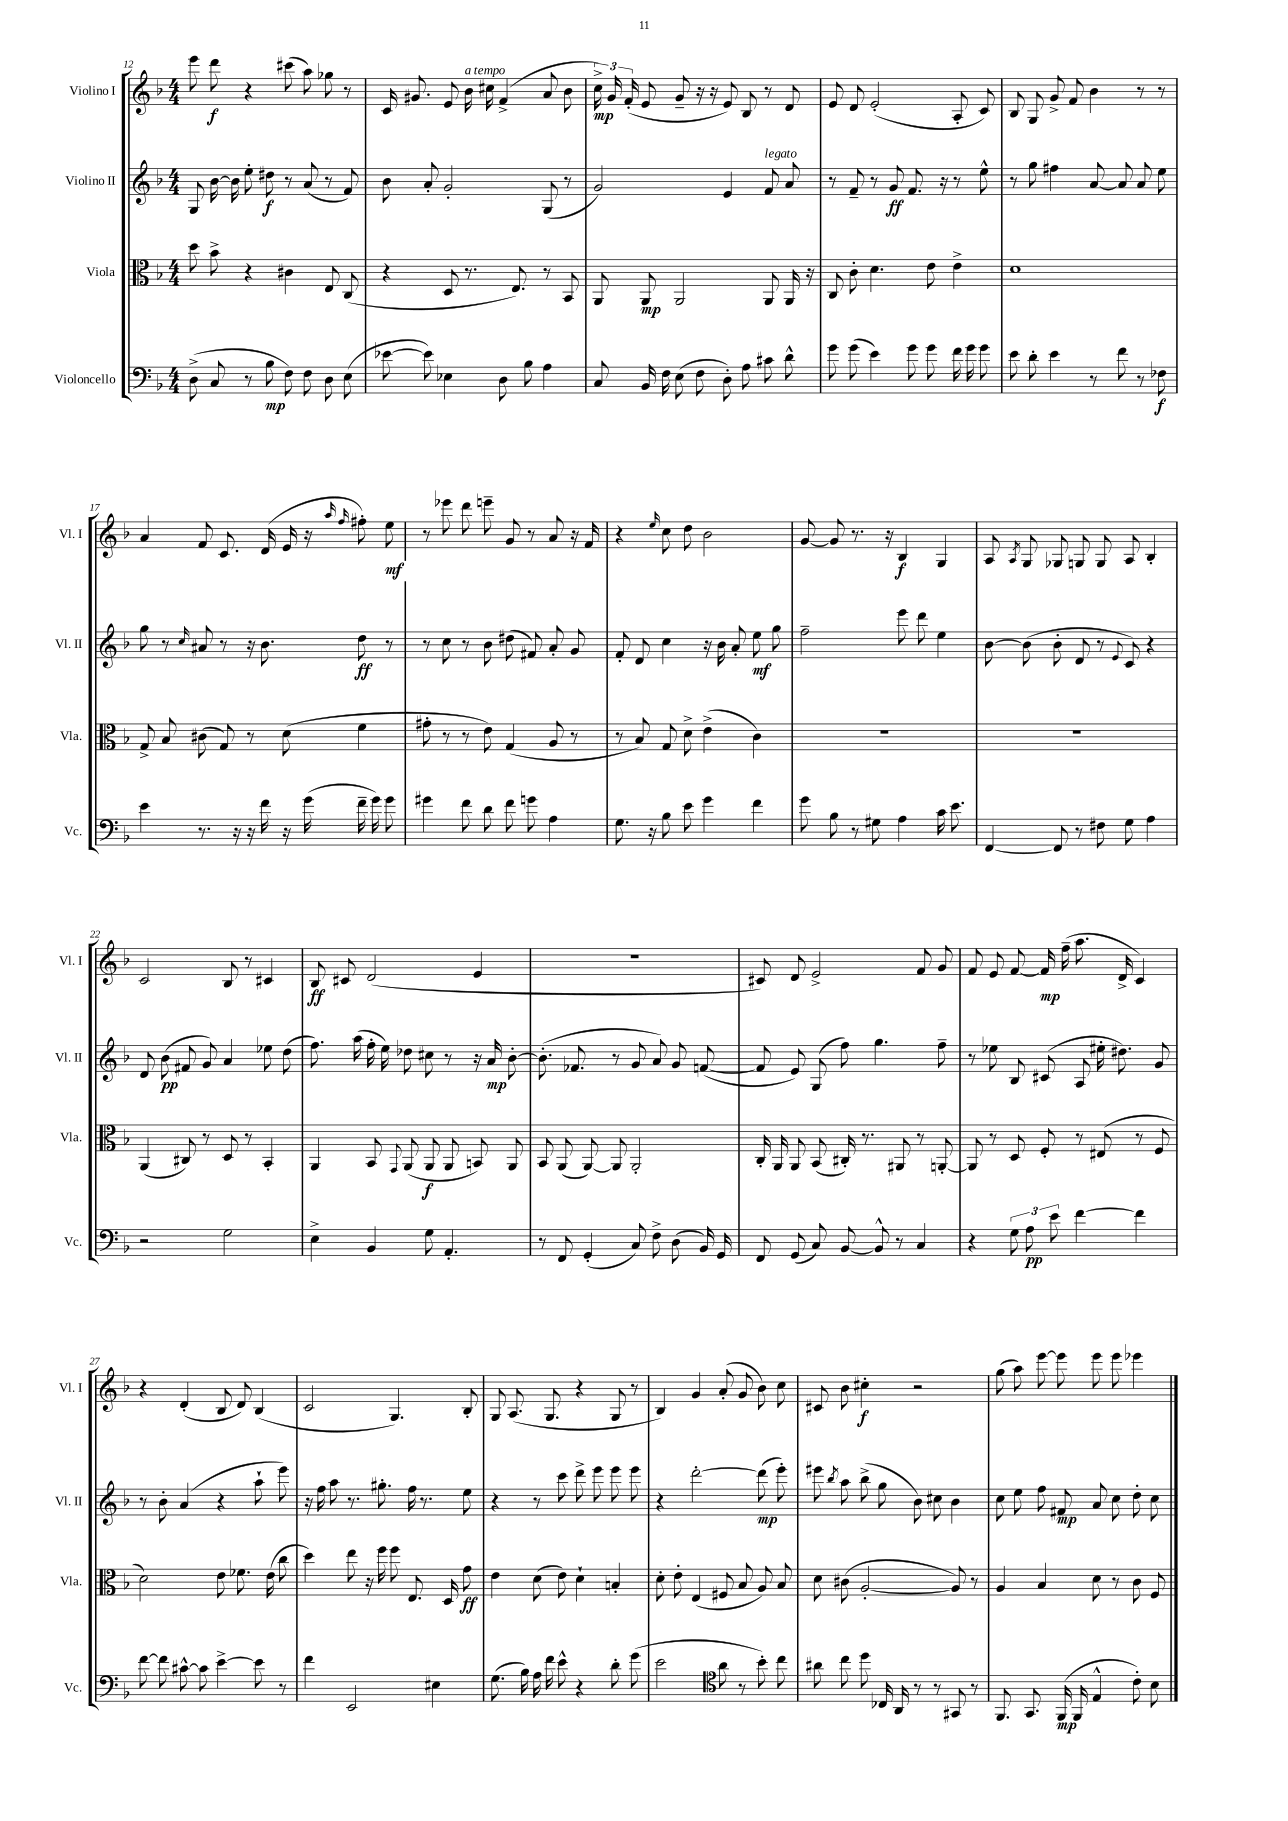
<<
\new StaffGroup <<
\new Staff = "s0" \with { instrumentName = "Violino I" shortInstrumentName = "Vl. I" } {
    \clef treble \key f \major \numericTimeSignature \time 4/4
    \autoBeamOff e'''8 d'''8\f r4 cis'''8( a''8) ges''8 r8 |
    c'16 gis'8. e'8 bes'16^\markup { \italic "a tempo" } cis''16 f'4->( a'8 bes'8 |
    \tuplet 3/2 { c''16->\mp) g'16 f'16-.( } e'8 g'8-- r16 r16 e'8) bes8 r8 d'8 |
    e'8 d'8 e'2-.( a8-. c'8) |
    bes8 g8 g'8-> f'8 bes'4 r8 r8 |
    a'4 f'8 c'8. d'16( e'16 r16 \grace { a''16 f''16 } fis''8-.) e''8\mf |
    r8 ees'''8 d'''8 e'''8-- g'8 r8 a'8 r16 f'16 |
    r4 \grace { e''16 } c''8 d''8 bes'2 |
    g'8~ g'8 r8. r16 bes4\f g4 |
    a8 \acciaccatura { a8 } g8 ges8 g8 g8 a8 bes4-. |
    c'2 bes8 r8 cis'4 |
    bes8\ff cis'8 d'2( e'4 |
    R1 |
    cis'8) d'8 e'2-> f'8 g'8 |
    f'8 e'8 f'8~ f'16\mp f''16--( a''8. d'16-> c'4) |
    r4 d'4-.( bes8 d'8) bes4( |
    c'2 g4.) bes8-. |
    g8 a8.( g8. r4 g8 r8 |
    bes4) g'4 a'8-.( g'8 bes'8) c''8 |
    cis'8 bes'8 cis''4-.\f r2 |
    g''8( a''8) e'''8~ e'''8 e'''8 e'''8 ees'''4 \bar "|." |
}
\new Staff = "s1" \with { instrumentName = "Violino II" shortInstrumentName = "Vl. II" } {
    \clef treble \key f \major \numericTimeSignature \time 4/4
    \autoBeamOff g8 bes'16~ bes'16 e''8-. dis''8\f r8 a'8( r8 f'8) |
    bes'8 a'8-. g'2-. g8( r8 |
    g'2) e'4 f'8^\markup { \italic "legato" } a'8 |
    r8 f'8-- r8 g'8\ff f'8. r16 r8 e''8-^ |
    r8 g''8 fis''4 a'8~ a'8 a'8 e''8 |
    g''8 r8 \grace { c''16 } ais'8 r8 r16 bes'8. d''8\ff r8 |
    r8 c''8 r8 bes'8 dis''8( fis'8) a'8-. g'8 |
    f'8-. d'8 c''4 r16 bes'16 a'8-. e''8\mf g''8 |
    f''2-- e'''8 d'''8 e''4 |
    bes'8~ bes'8( bes'8-. d'8 r8 \appoggiatura { e'8 } c'8) r4 |
    d'8 bes'8\pp( fis'8 g'8) a'4 ees''8 d''8( |
    f''8.) a''16( f''16-. e''16) des''8 cis''8 r8 r16 a'16\mp bes'8~-. |
    bes'8.-.( fes'8. r8 g'8 a'8) g'8 f'8~( |
    f'8 e'8) g8( f''8) g''4. f''8-- |
    r8 ees''8 bes8 cis'8( a8 eis''16-. dis''8.) g'8 |
    r8 bes'8-. a'4( r4 a''8-! e'''8) |
    r16 f''16 a''8 r8. gis''8.-. f''16 r8. e''8 |
    r4 r8 c'''8 d'''8-> e'''8 e'''8 e'''8 |
    r4 d'''2~-. d'''8\mp( e'''8-.) |
    eis'''8 \acciaccatura { bes''8 } a''8 bes''8->( g''8 bes'8) cis''8 bes'4 |
    c''8 e''8 f''8 fis'8\mp a'8 c''8 d''8-. c''8 \bar "|." |
}
\new Staff = "s2" \with { instrumentName = "Viola" shortInstrumentName = "Vla." } {
    \clef alto \key f \major \numericTimeSignature \time 4/4
    \autoBeamOff d''8 bes'8-> r4 cis'4 e8 c8( |
    r4 d8 r8. e8.) r8 bes,8 |
    a,8 a,8\mp a,2 a,8 a,16 r16 |
    c8 c'8-. d'4. e'8 e'4-> |
    d'1 |
    g8-> bes8 cis'8( g8) r8 d'8( f'4 |
    gis'8-. r8 r8 e'8) g4( a8 r8 |
    r8 bes8) g8 d'8-> e'4->( c'4) |
    R1 |
    R1 |
    a,4( cis8) r8 d8 r8 bes,4-. |
    a,4 bes,8 \appoggiatura { g,8 } a,8( a,8\f a,8 b,8) a,8 |
    bes,8 a,8( a,8~) a,8 a,2-. |
    c16-. a,16 a,8 bes,8( cis16-.) r8. ais,8 r8 a,8~-. |
    a,8 r8 d8 f8-. r8 eis8( r8 f8 |
    d'2) e'8 fes'8. e'16( c''8 |
    d''4) e''8 r16 f''16 f''8 e8. d16 g'8\ff |
    e'4 d'8( e'8) d'4-! b4-. |
    d'8-. e'8-. e4( fis8 bes8 a8) bes8 |
    d'8 cis'8( a2~-. a8) r8 |
    a4 bes4 d'8 r8 c'8 f8 \bar "|." |
}
\new Staff = "s3" \with { instrumentName = "Violoncello" shortInstrumentName = "Vc." } {
    \clef bass \key f \major \numericTimeSignature \time 4/4
    \autoBeamOff d8->( c8 r8 bes8\mp f8) f8 d8 e8( |
    ees'8~ ees'8) ees4 d8 bes8 a4 |
    c8 bes,16 f16 e8( f8 d8-.) a8 cis'8 d'8-^ |
    g'8 g'8( e'4) g'8 g'8 f'16 g'16 g'8 |
    e'8 d'8-. e'4 r8 f'8 r8 fes8\f |
    e'4 r8. r16 r16 f'16 r16 g'16( f'16-- g'16) g'8 |
    gis'4 f'8 d'8 f'8 g'8 a4 |
    g8. r16 bes8 e'8 g'4 f'4 |
    g'8 bes8 r8 gis8 a4 c'16 e'8. |
    f,4~ f,8 r8 fis8 g8 a4 |
    r2 g2 |
    e4-> bes,4 g8 a,4.-. |
    r8 f,8 g,4-.( c8) f8-> d8( bes,16) g,16 |
    f,8 g,8( c8) bes,8~ bes,8-^ r8 c4 |
    r4 \tuplet 3/2 { g8 a8\pp e'8 } f'4~ f'4 |
    f'8~ f'8 cis'8~-^ cis'8 e'4~-> e'8 r8 |
    f'4 e,2 eis4 |
    g8.( bes16) a16 f'16 e'8-^ r4 d'8-. g'8( |
    e'2 \clef tenor a'8 r8 bes'8-.) c''8 |
    ais'8 c''8 d''8 ces16 a,16 r8 r8 gis,8 r8 |
    f,8. g,8. f,16\mp( f,16 e4-^ c'8-.) bes8 \bar "|." |
}
>>
>>
\layout { \context { \Score currentBarNumber = #12 } }
